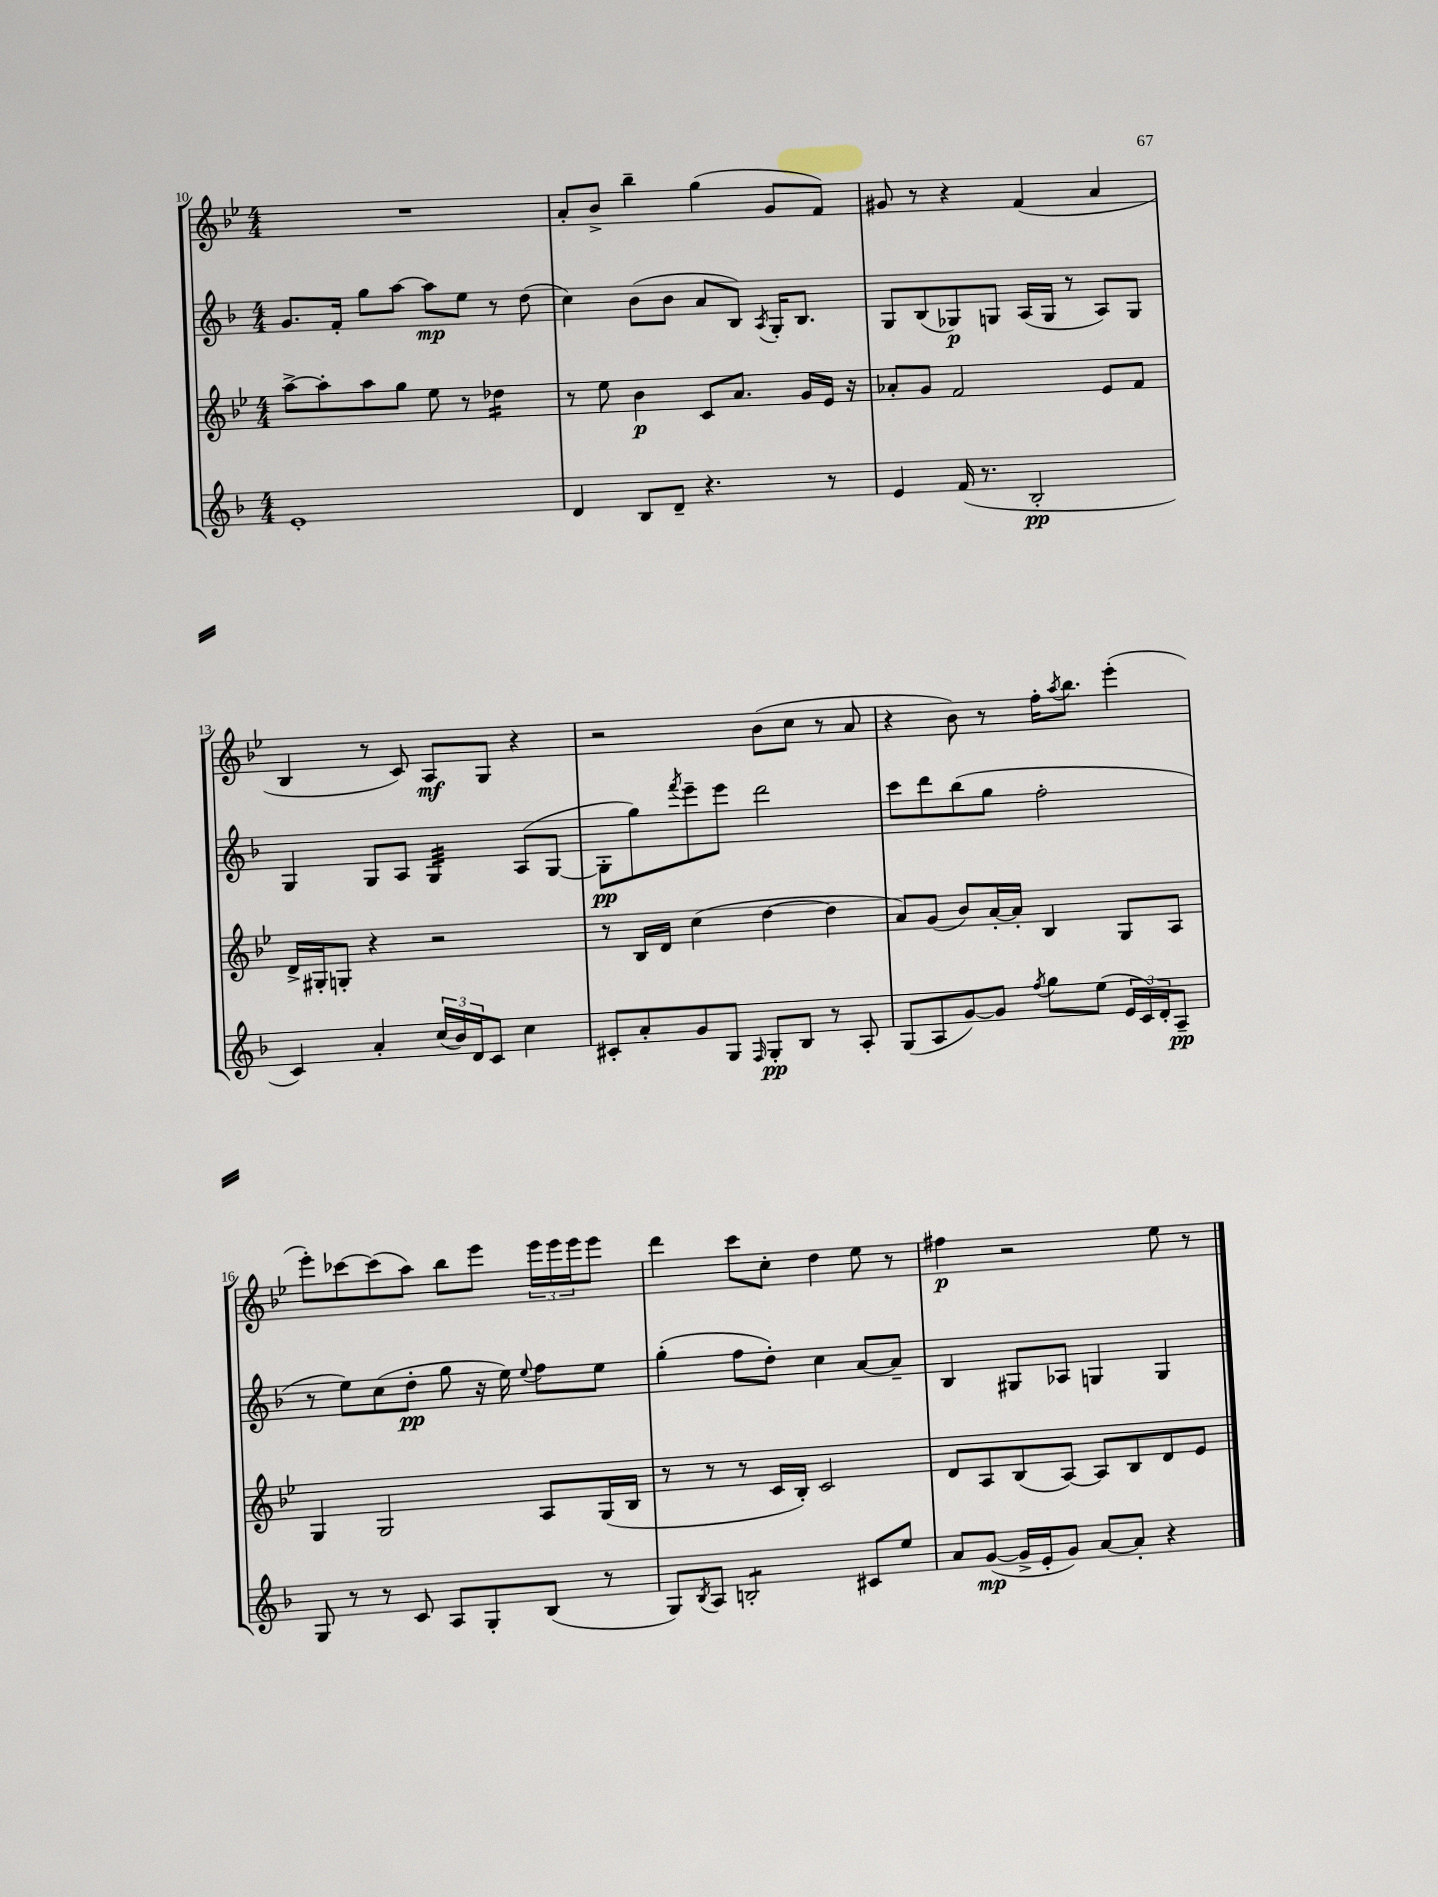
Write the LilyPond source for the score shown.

<<
\new StaffGroup <<
\new Staff = "s0" {
    \clef treble \key bes \major \numericTimeSignature \time 4/4
    R1 |
    a'8-. bes'8-> bes''4-- g''4( g'8 f'8) |
    gis'8 r8 r4 f'4( a'4 |
    bes4 r8 c'8) a8\mf g8 r4 |
    r2 bes'8( c''8 r8 a'8 |
    r4 bes'8) r8 f''16-. \acciaccatura { a''8 } bes''8. ees'''4-.( |
    ees'''8-.) ces'''8~ ces'''8( a''8) bes''8 ees'''8 \tuplet 3/2 { ees'''16 ees'''16 ees'''16 } ees'''8 |
    d'''4 c'''8 c''8-. d''4 ees''8 r8 |
    fis''4\p r2 ees''8 r8 \bar "|." |
}
\new Staff = "s1" {
    \clef treble \key f \major \numericTimeSignature \time 4/4
    g'8. f'16-. g''8 a''8~ a''8\mp e''8 r8 d''8( |
    c''4) bes'8( bes'8 a'8 bes8) \acciaccatura { a8 } g16-. bes8. |
    g8 bes8( ges8\p) g8 a16( g16 r8 a8) g8 |
    g4 g8 a8 g4:32 a8( g8~ |
    g8-.\pp g''8) \acciaccatura { f'''8 } e'''8-- e'''8 d'''2 |
    c'''8 d'''8 bes''8( g''8 f''2-. |
    r8 e''8) c''8( d''8-.\pp g''8 r16 e''16) \appoggiatura { e''8 } f''8 e''8 |
    g''4-.( f''8 d''8-.) c''4 a'8~ a'8-- |
    bes4 gis8 aes8 g4 g4 \bar "|." |
}
\new Staff = "s2" {
    \clef treble \key bes \major \numericTimeSignature \time 4/4
    a''8~-> a''8-. a''8 g''8 ees''8 r8 des''4:16 |
    r8 ees''8 bes'4\p c'8 a'8. g'16 ees'16 r16 |
    aes'8-. g'8 f'2 ees'8 f'8 |
    d'16-> gis16-. g8-. r4 r2 |
    r8 bes16 d'16 c''4( d''4~ d''4 |
    a'8) g'8( bes'8) a'16~-. a'16-. bes4 g8 a8 |
    g4 g2 a8 g16( bes16 |
    r8 r8 r8 c'16 bes16-.) c'2 |
    d'8 a8 bes8( a8~) a8 bes8 d'8 ees'8 \bar "|." |
}
\new Staff = "s3" {
    \clef treble \key f \major \numericTimeSignature \time 4/4
    e'1-. |
    d'4 bes8 d'8-- r4. r8 |
    e'4 f'16( r8. bes2-.\pp |
    c'4) a'4-. \tuplet 3/2 { c''16( bes'16) d'16 } c'8 c''4 |
    cis'8-. a'8-. g'8 g8 \grace { f16 } g8-.\pp bes8 r8 a8-. |
    g8( a8 g'8~) g'8 \acciaccatura { f''8 } g''8 e''8( \tuplet 3/2 { e'16 c'16) d'16-. } a8--\pp |
    g8 r8 r8 c'8 a8 g8-. bes8( r8 |
    g8) \acciaccatura { bes8 } a8 b2:8-. cis'8 e''8 |
    a'8 g'8~\mp( g'16-> e'16-. g'8) a'8~ a'8-. r4 \bar "|." |
}
>>
>>
\layout { \context { \Score currentBarNumber = #10 } }
